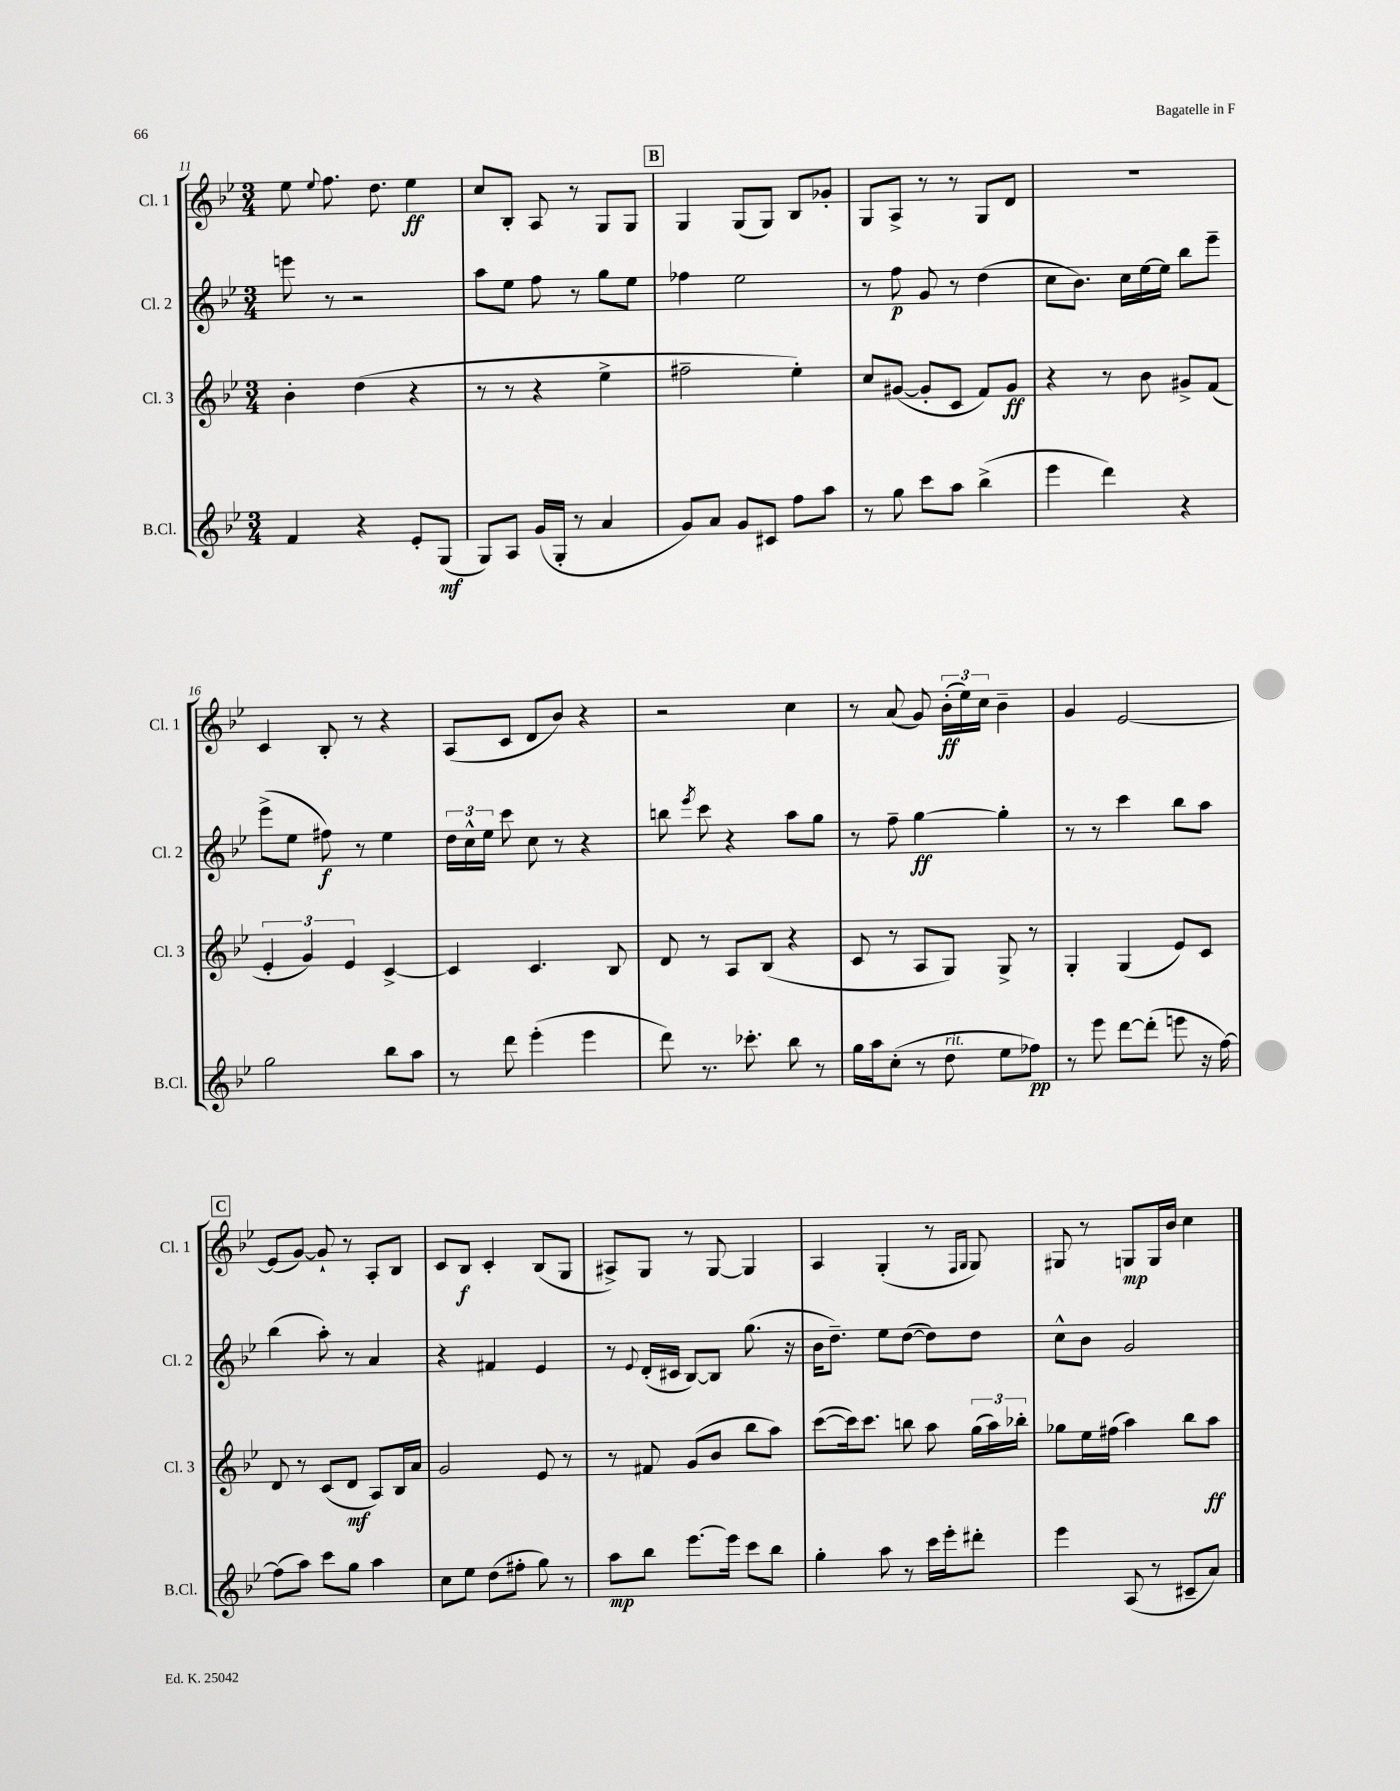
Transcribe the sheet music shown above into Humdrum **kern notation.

**kern	**kern	**kern	**kern
*staff4	*staff3	*staff2	*staff1
*clefG2	*clefG2	*clefG2	*clefG2
*k[b-e-]	*k[b-e-]	*k[b-e-]	*k[b-e-]
*M3/4	*M3/4	*M3/4	*M3/4
4f	4b-'	8eee	8ee-
.	.	.	8qqee-
.	.	8r	8.ff
4r	(4dd	2r	.
.	.	.	8.dd
8e-'	4r	.	4ee-
(8G	.	.	.
=	=	=	=
8G)	8r	8aa	8cc
8A	8r	8ee-	8B-'
(16g	4r	8ff	8A
16G'	.	.	.
8r	.	8r	8r
4a	4ee-^	8gg	8G
.	.	8ee-	8G
=	=	=	=
8g)	2ff#~	4ff-	4G
8a	.	.	.
8g	.	2ee-	(8G
8c#	.	.	8G)
8ff	4ee-')	.	8B-
8aa	.	.	8g-'
=	=	=	=
8r	8cc	8r	8G
8gg	([8g#	8ff	8A^
8ccc	8g#']	8g	8r
8aa	8c	8r	8r
(4bb-^	8f)	(4dd	8G
.	8g#	.	8d
=	=	=	=
4eee-	4r	8cc	2.r
.	.	8.b-)	.
4ddd)	8r	.	.
.	.	16cc	.
.	8b-	[16ee-	.
.	.	16ee-]	.
4r	8g#^	8bb-	.
.	(8f	8eee-~	.
=	=	=	=
2gg	6e-'	(8eee-^	4c
.	.	8ee-	.
.	6g)	.	.
.	.	8ff#)	8B-'
.	6e-	.	.
.	.	8r	8r
8bb-	[4c^	4ee-	4r
8aa	.	.	.
=	=	=	=
8r	4c]	24dd	(8A
.	.	24cc^^	.
.	.	24ee-	.
8ddd	.	8ccc	8c
(4eee-'	4.c	8cc	8d
.	.	8r	8b-)
4eee-	.	4r	4r
.	8B-	.	.
=	=	=	=
8ddd)	8d	8bb	2r
.	.	8qeee-	.
8.r	8r	8ccc	.
.	8A	4r	.
8.ccc-'	.	.	.
.	(8B-	.	.
8bb-	4r	8aa	4cc
8r	.	8gg	.
=	=	=	=
16gg	8c	8r	8r
16aa	.	.	.
(8cc'	8r	8ff~	(8a
8r	8A	[4gg	8g)
8dd	8G)	.	(24b-'
.	.	.	24ee-)
.	.	.	24cc
8ee-	8G^	4gg']	4b-~
8ff-)	8r	.	.
=	=	=	=
8r	4G'	8r	4g
8eee-	.	8r	.
[8ddd	(4G	4ccc	[2e-
(8ddd']	.	.	.
8eee	8e-)	8bb-	.
16r	8c	8aa	.
[16ff)	.	.	.
=	=	=	=
(8ff]	8d	(4bb-	(8e-]
8aa)	8r	.	[8g)
8ccc	(8c	8aa')	8g`]
8gg	8d	8r	8r
4aa	8A)	4a	8A'
.	16B-	.	8B-
.	16a	.	.
=	=	=	=
8cc	2g	4r	8c
8ee-	.	.	8B-
(8dd	.	4f#	4c'
8ff#'	.	.	.
8gg)	8e-	4e-	(8B-
8r	8r	.	8G
=	=	=	=
8aa	8r	8r	8A#^)
.	.	8qqe-	.
8bb-	8f#	(16d'	8G
.	.	16c#	.
[8.eee-	(8g	[8B-)	8r
.	8b-	8B-]	[8G
16eee-]	.	.	.
8ccc	8bb-	(8.gg	4G]
8bb-	8aa)	.	.
.	.	16r	.
=	=	=	=
4gg'	([8ccc	16b-	4A
.	.	8.dd~)	.
.	16ccc])	.	.
.	8.ccc	.	.
8aa	.	8ee-	(4G'
8r	8bb	([8dd	.
16ccc	8aa	8dd])	8r
16eee-'	.	.	.
.	.	.	16qqF
.	.	.	16qqG
8ddd#'	(24gg	8dd	8G)
.	24aa)	.	.
.	24bb-'	.	.
=	=	=	=
4eee-	8gg-	8cc^^	8G#
.	16ee-	8b-	8r
.	(16ff#	.	.
(8A	4aa)	2g	8G
8r	.	.	16G
.	.	.	16b-
8c#~	8bb-	.	4cc
8a)	8aa	.	.
==	==	==	==
*-	*-	*-	*-
